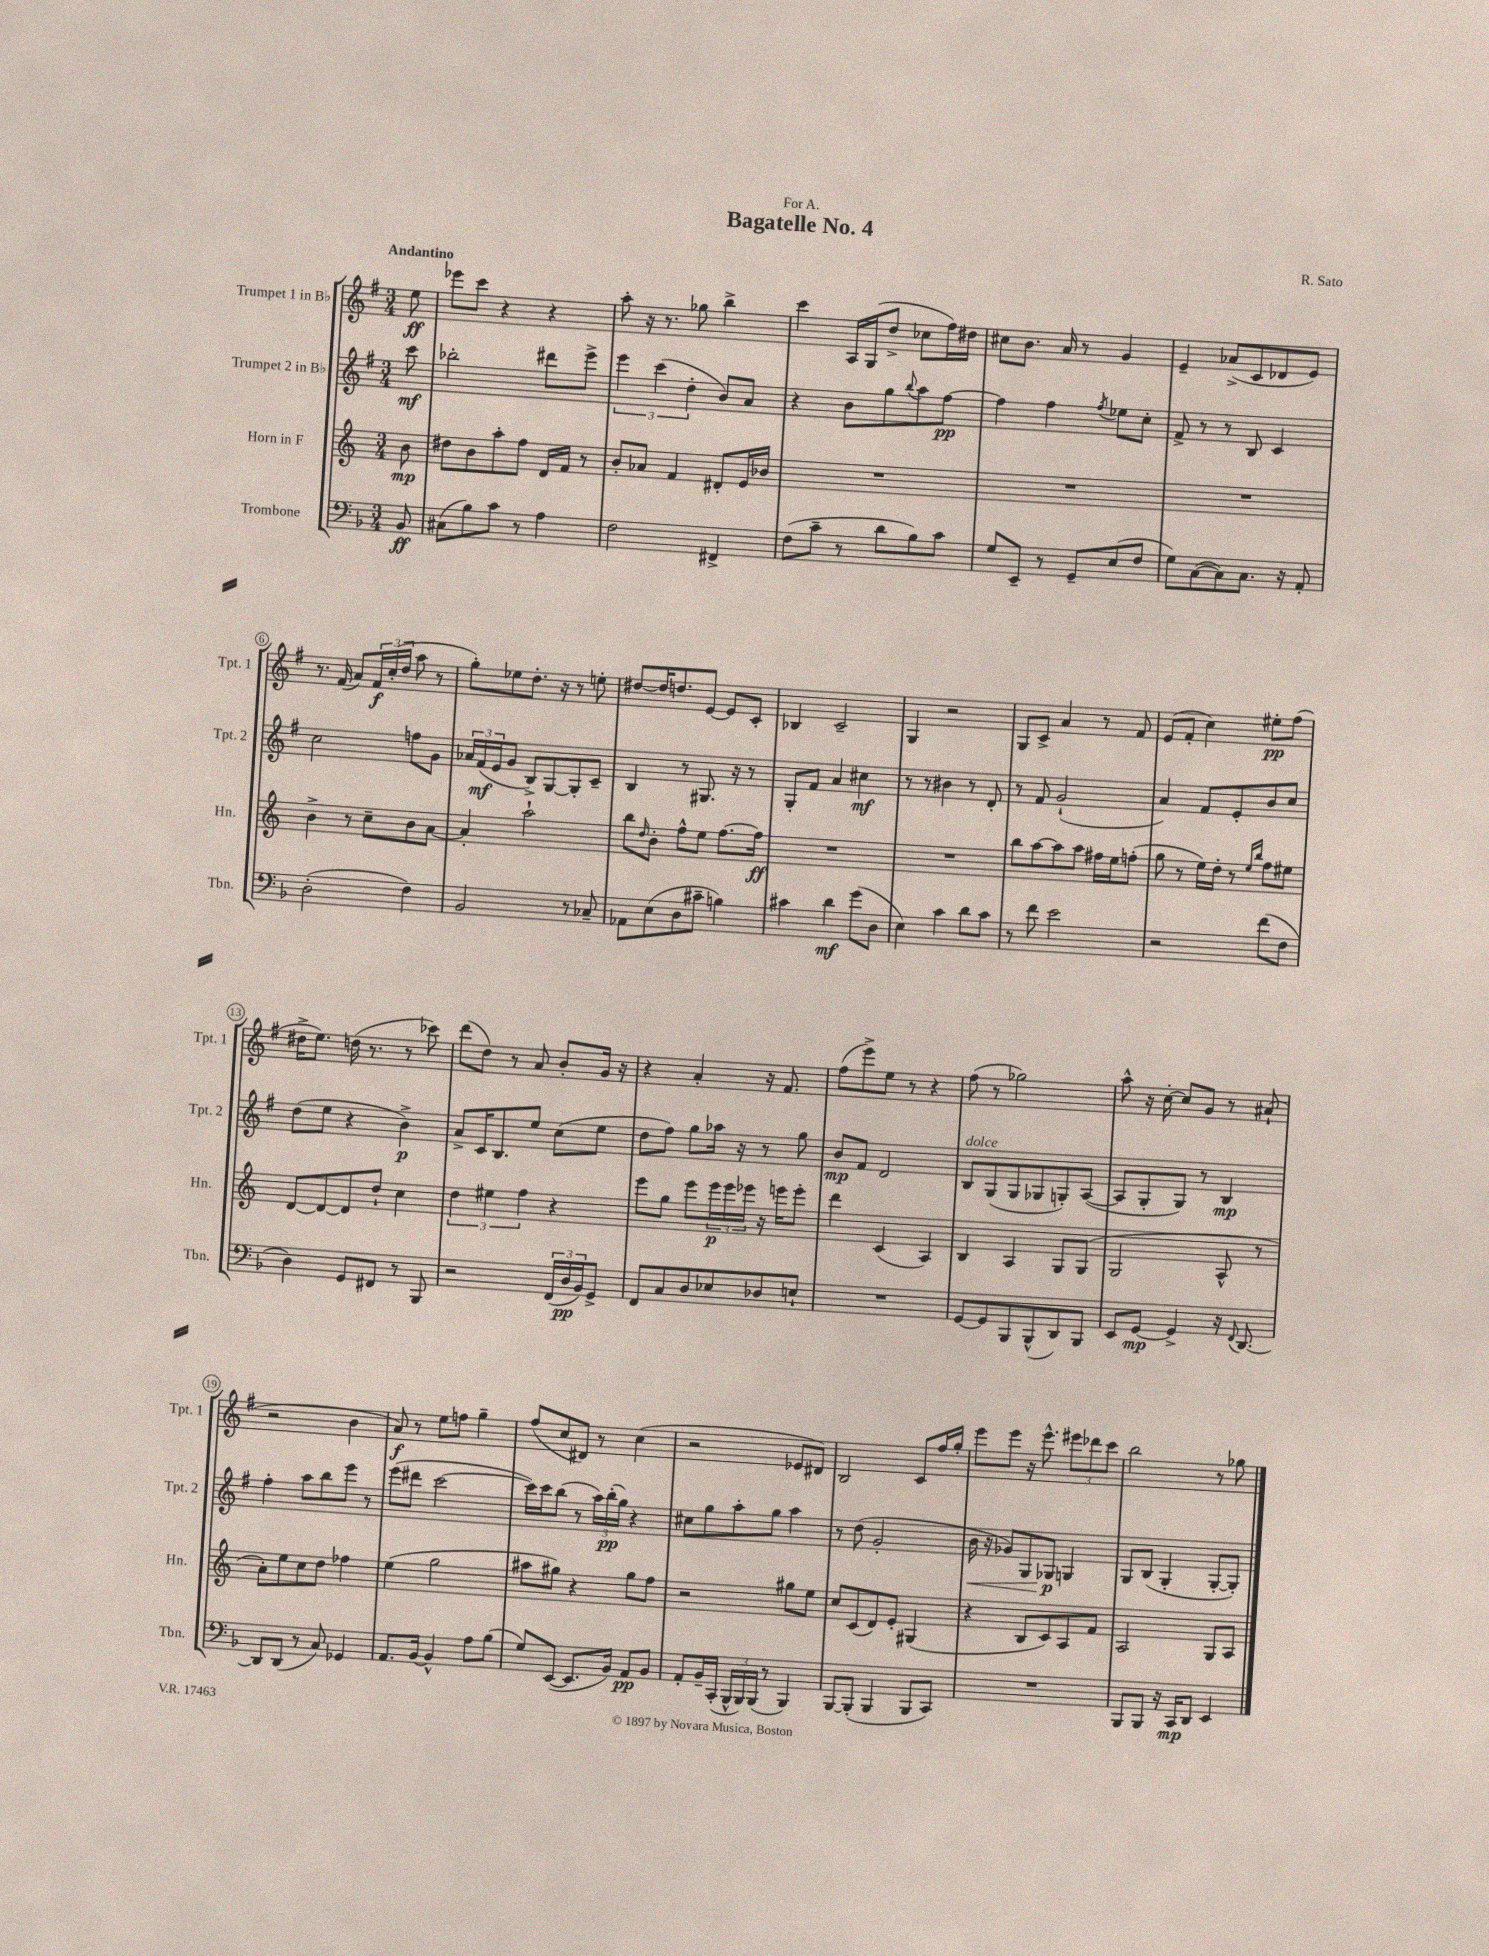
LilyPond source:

\header { title = "Bagatelle No. 4" composer = "R. Sato" dedication = "For A." }
<<
\new StaffGroup <<
\new Staff = "s0" \with { instrumentName = "Trumpet 1 in Bb" shortInstrumentName = "Tpt. 1" } {
    \clef treble \key g \major \numericTimeSignature \time 3/4 \partial 8 \tempo "Andantino"
    e''8\ff |
    ees'''8 c'''8 r4 r4 |
    a''8-. r16 r8. ges''8 b''4-> |
    c'''4 a16 g16( d''8-> ces''8 fis''16) dis''16 |
    cis''8 b'8. a'16 r8 g'4 |
    e'4-- aes'8->( c'8 des'8 e'8) |
    r8. fis'16( a'8) \tuplet 3/2 { fis'16\f c''16-.( d''16 } a''8 r8 |
    g''8-.) ees''8 d''8.-. r16 r8 e''8-. |
    dis''8~ dis''16 d''8. e'8~ e'8 c'8-. |
    bes4 c'2-- |
    g4 r2 |
    g8 c'8-> a'4 r8 fis'8 |
    e'8( fis'8-. c''4) eis''8-.\pp fis''8( |
    dis''16-> e''8.) d''16( r8. r8 ces'''8) |
    d'''8( d''8) r8 a'8 b'8-. g'16 r16 |
    r4 a'4-. r16 fis'8. |
    fis''8( e'''8->) e''8 r8 r4 |
    fis''8( r8 ges''2) |
    a''8-^ r16 c''16~-. c''8 g'8 r8 ais'8-!( |
    r2 b'4 |
    a'8\f) r8 e''8 f''8 g''4-- |
    fis''8( c''8 dis'8) r8 c''4( |
    r2 ees'8 dis'8) |
    b2 c'8 fis''16 g''16-. |
    e'''8 e'''8 r16 e'''8.-^ \tuplet 3/2 { eis'''8 des'''8 c'''8 } |
    b''2 r8 ges''8 \bar "|." |
}
\new Staff = "s1" \with { instrumentName = "Trumpet 2 in Bb" shortInstrumentName = "Tpt. 2" } {
    \clef treble \key g \major \numericTimeSignature \time 3/4 \partial 8
    c'''8\mf |
    bes''2-. dis'''8 e'''8-> |
    \tuplet 3/2 { e'''4 c'''4( d''4-. } b'8) a'8 |
    r4 b'8 g''8 \appoggiatura { b''8 } a''8 fis''8~\pp |
    fis''4 fis''4 \acciaccatura { fis''8 } ees''8 c''8-. |
    fis'8-> r8 r8 b8 c'4 |
    c''2 f''8 g'8 |
    \tuplet 3/2 { aes'16 fis'16\mf( e'16 } g'8 b8->) g8~ g8-. c'8-- |
    b4 r8 gis8. r16 r8 |
    g8-. fis'8 a'4 cis''4\mf |
    r8 r8 bis'4 r8 d'8-. |
    r8 fis'8 g'2-!( |
    a'4) fis'8 e'8-. b'8 c''8 |
    d''8( e''8 r4 b'4->\p) |
    a'8-> c'16 b8. e''8 c''8( e''8 |
    d''8 fis''8) g''8 aes''16 r16 r8 g''8 |
    b'8\mp fis'8 d'2 |
    b8^\markup { \italic "dolce" } g8( g8 ges8 g8-.) a8~( |
    a8 g8-. g8) r8 b4\mp |
    fis''4-. a''8 b''8 e'''8 r8 |
    e'''8( dis'''8 c'''2~ |
    c'''16) c'''16 b''8( r8 \tuplet 3/2 { a''16) b''16-.\pp( g''16) } r4 |
    cis''8 g''8 a''8-. g''8 a''4 |
    r8 d''8( g'2-. |
    b'16\< r16 ges'8) g8 ges8\p\! g4 |
    g8 b8( g4-. g8~-. g8-.) \bar "|." |
}
\new Staff = "s2" \with { instrumentName = "Horn in F" shortInstrumentName = "Hn." } {
    \clef treble \key c \major \numericTimeSignature \time 3/4 \partial 8
    b'8\mp |
    dis''8 b'8 a''8-. f''8 d'16 f'16 r8 |
    b'8-. aes'8 f'4 dis'8-. e'16 bes'16 |
    R2. |
    R2. |
    R2. |
    b'4-> r8 c''8-- b'8 a'8~ |
    a'4-. a''2-! |
    b''8 \grace { d''16 } b'8-. f''8-^ e''8 f''8.~ f''16\ff |
    R2. |
    R2. |
    b''8 a''8~ a''8 a''8 fis''16 e''16 f''8-.( |
    g''8 r8 e''16) d''16-. r8 \grace { e''16 b''16 } f''8 eis''8 |
    d'8~ d'8~ d'8 d''8-! c''4 |
    \tuplet 3/2 { d''4 eis''4 f''4 } r4 |
    e'''8 g''8 e'''8 \tuplet 3/2 { e'''16\p e'''16 ees'''16 } r16 e'''16 e'''8-. |
    d'''4 c'4( a4) |
    b4 a4 g8 g8( |
    g2 a8-^ r8 |
    a'8-.) e''8 c''8 d''8 fes''4 |
    e''4( g''2 |
    ais''8 gis''8) r4 gis''8 f''8 |
    r2 gis''8 e''8 |
    c''8 c'8( d'8) e'8-. gis4( |
    r4 b8 c'8) a8 f'8 |
    a2 g8 a8 \bar "|." |
}
\new Staff = "s3" \with { instrumentName = "Trombone" shortInstrumentName = "Tbn." } {
    \clef bass \key f \major \numericTimeSignature \time 3/4 \partial 8
    bes,8\ff |
    cis8( bes8) c'8 r8 a4 |
    f2 fis,4-> |
    f8( c'8-- r8 d'8 bes8) c'8 |
    g8 e,8-- r8 g,8-- e8( f8 |
    g8) c8~( c8) c8. r16 a,8-. |
    d2-.( f4) |
    bes,2 r8 ces8-- |
    aes,8 e8( d8 cis'8-- b4) |
    cis'4 d'4\mf g'8( d8 |
    e4) c'4 d'8 c'8 |
    r8 f'8 e'2 |
    r2 f'8( f8 |
    d4) g,8 fis,8 r8 bes,,8 |
    r2 \tuplet 3/2 { f,16( d16\pp bes,16) } g,8-> |
    f,8 c8 d8 ees8 des8 e8-! |
    R2. |
    g,8~ g,8 bes,,8 bes,,8-^( d,8) bes,,8 |
    e,8 g,8~\mp g,4-> r16 \appoggiatura { f,8 } d,8.~ |
    d,8 d,8( r8 c8) ges,4 |
    a,8. bes,16~ bes,4-^ a8 bes8( |
    g8) e,8~( e,8. bes,16) a,8\pp bes,8 |
    a,8-. bes,16-- c,16-.( \tuplet 3/2 { bes,,16-^ bes,,16) bes,,16( } r8 bes,,4) |
    bes,,8~ bes,,8-.( bes,,4 bes,,8 c,8) |
    R2. |
    bes,,8 bes,,8 r16 c,16\mp d,8 e,4 \bar "|." |
}
>>
>>
\layout { \context { \Score \override BarNumber.stencil = #(make-stencil-circler 0.1 0.3 ly:text-interface::print) } }
